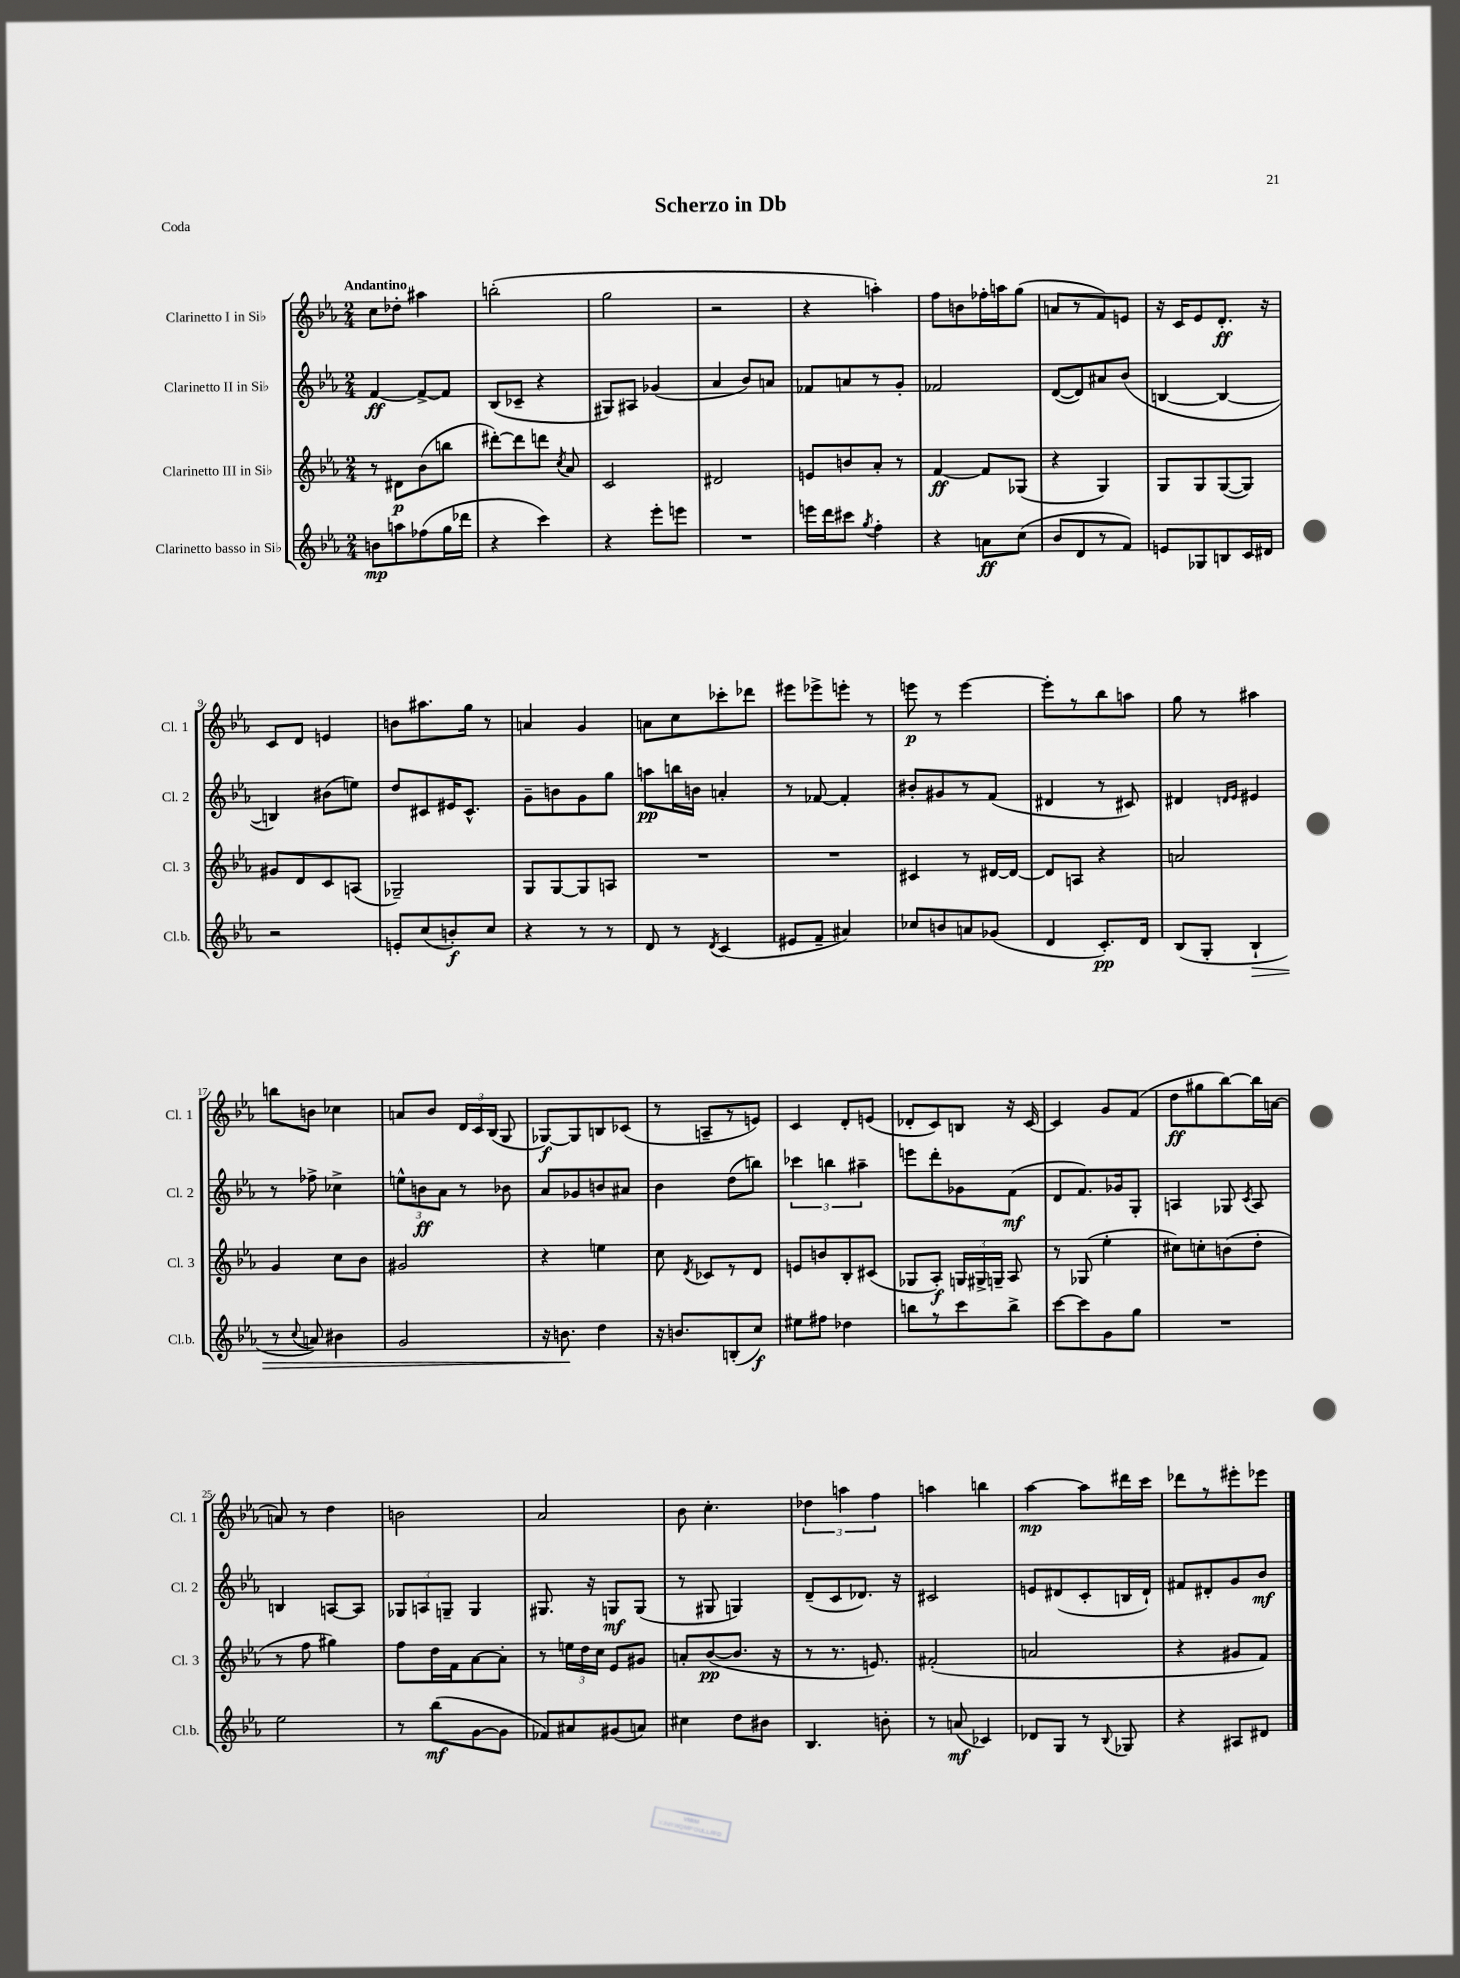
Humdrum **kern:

**kern	**kern	**kern	**kern
*staff4	*staff3	*staff2	*staff1
*clefG2	*clefG2	*clefG2	*clefG2
*k[b-e-a-]	*k[b-e-a-]	*k[b-e-a-]	*k[b-e-a-]
*M2/4	*M2/4	*M2/4	*M2/4
8b\L	8r	[4f/	8cc\L
8aa\	8d#\L	.	8dd-'\J
(8ff-\	(8b-\	8f^/_L	4aa#\
16gg\L	8bb\J	8f/]J	.
16ddd-\JJ	.	.	.
=	=	=	=
4r	[8ddd#'\L)	(8B-/L	(2bb'\
.	8ddd#\]	8c-~/J	.
4ccc\)	8ddd\J	4r	.
.	8qcc/	.	.
.	8a-/	.	.
=	=	=	=
4r	2c/	8G#/L)	2gg\
.	.	8A#/J	.
8eee-'\L	.	(4g-/	.
8eee\J	.	.	.
=	=	=	=
2r	2d#/	4a-/	2r
.	.	8b-/L)	.
.	.	8a/J	.
=	=	=	=
16eee\LL	8e/L	8f-/L	4r
16ddd\J	.	.	.
8ccc#\J	8b/	8a/	.
8qgg/	.	.	.
4ff'\	8a-'/J	8r	4aa'\)
.	8r	8g'/J	.
=	=	=	=
4r	[4f/	2f-/	8ff\L
.	.	.	8b\
8a\L	8f/]L	.	16ff-'\L
.	.	.	16aa\J
(8cc\J	(8G-/J	.	(8gg\J
=	=	=	=
8b-/L	4r	([8d/L	8a/L
8d/	.	8d/])	8r
8r	4G/)	8a#/	8f/)
8f/J)	.	(8b-/J	8e/J
=	=	=	=
8e/L	8G/L	[4B/	16r
.	.	.	16c/LK
8G-/	8G/	.	8e-/
8B/	([8G/	4B/_	8.d'/J
16c/L	8G/]J)	.	.
16d#/JJ	.	.	16r
=	=	=	=
2r	8g#/L	4B/])	8c/L
.	8d/	.	8d/J
.	8c/	(8b#\L	4e/
.	(8A/J	8ee\J)	.
=	=	=	=
8e'/L	2G-~/)	8dd/L	8b\L
(8cc/	.	8c#/	8.aa#\
8b'/)	.	16e#/K	.
.	.	8.c#^^/J	16gg\Jk
8cc/J	.	.	8r
=	=	=	=
4r	8G/L	8g~\L	4a/
.	[8G/	8b\	.
8r	8G/]	8g\	4g/
8r	8A/J	8gg\J	.
=	=	=	=
8d/	2r	8aa\L	8a\L
8r	.	16bb\L	8cc\
.	.	16b\JJ	.
8qd/	.	.	.
(4c/	.	4a'/	8ccc-'\
.	.	.	8ddd-\J
=	=	=	=
8e#/L	2r	8r	8eee#\L
8f~/J	.	[8f-/	8eee-^\
4a#/)	.	4f-'/]	8eee'\J
.	.	.	8r
=	=	=	=
8cc-/L	4c#/	8b#'/L	8eee\
8b/	.	8g#/	8r
8a/	8r	8r	[4eee\
(8g-/J	[16d#/LL	(8f/J	.
.	16d#/_JJ	.	.
=	=	=	=
4d/	8d#/]L	4d#/	8eee'\]L
.	8A/J	.	8r
8.c'/L)	4r	8r	8bb-\
.	.	8c#/)	8aa\J
16d/Jk	.	.	.
=	=	=	=
(8B-/L	2a/	4d#/	8gg\
8G'/J	.	.	8r
.	.	16qqd/LL	.
.	.	16qqe-/JJ	.
4B-`/	.	4e#/	4aa#\
=	=	=	=
8r	4g/	8r	8bb\L
8qqcc/	.	.	.
8a/)	.	8ff-^\	8b\J
4b#\	8cc\L	4cc-^\	4cc-\
.	8b-\J	.	.
=	=	=	=
2g/	2g#/	12ee^^\L	8a/L
.	.	12b\	.
.	.	.	8b-/J
.	.	12a-\J	.
.	.	8r	24d/LL
.	.	.	24c/
.	.	.	(24B-/JJ
.	.	8b-\	8G/
=	=	=	=
16r	4r	8a-/L	[8G-/L)
8.b\	.	.	.
.	.	8g-/	8G-/]
4dd\	4ee\	8b/	8B/
.	.	8a#/J	(8c-/J
=	=	=	=
16r	8cc\	4b-\	8r
8.b/L	.	.	.
.	8qd/	.	.
.	8c-/L	.	8A~/L
(8B'/	8r	(8dd\L	8r
8cc/J)	8d/J	8bb\J)	8e/J)
=	=	=	=
8ee#\L	8e/L	6ccc-\	4c/
8ff#\J	8b/	.	.
.	.	6bb\	.
4dd-\	8B-'/	.	8d'/L
.	.	6aa#~\	.
.	(8c#/J	.	(8e/J
=	=	=	=
8bb\L	8G-/L	8eee\L	8d-'/L
8r	8A-'/J)	8ddd'\	8c/)
8ccc\	24G/LL	8g-\	8B/J
.	24G#^/	.	.
.	24G~/JJ	.	.
8bb^\J	8A-/	(8f\J	16r
.	.	.	[16c/
=	=	=	=
[8ccc\L	8r	8d/L	4c/]
8ccc\]	(8G-/	8.f/)	.
8g\	4ee-'\	.	8g/L
.	.	16g-/k	.
8gg\J	.	8G'/J	(8f/J
=	=	=	=
2r	8cc#\L)	4A/	8dd\L
.	8cc'\	.	8gg#\
.	(8b\	8G-/	[8bb-\)
.	.	8qc/	.
.	8dd'\J	8A/	16bb-\]L
.	.	.	[16a\JJ
=	=	=	=
2ee-\	8r	4B/	8a/]
.	8ff\	.	8r
.	4gg#\)	[8A/L	4dd\
.	.	8A/]J	.
=	=	=	=
8r	8ff\L	12G-/L	2b\
.	.	12A/	.
(8bb-\L	16dd\L	.	.
.	.	12G~/J	.
.	16f\J	.	.
[8g\	[8a-\	4G/	.
8g\]J	8a-'\]J	.	.
=	=	=	=
8f-/L)	8r	8.G#/	2a-/
8a#/	24ee\LL	.	.
.	24dd\	.	.
.	.	16r	.
.	24cc\JJ	.	.
(8g#/	8e-/L	8G/L	.
8a/J)	8g#/J	(8G/J	.
=	=	=	=
4cc#\	8a'/L	8r	8b-\
.	([8b-/	8G#/	4.cc'\
8dd\L	8.b-/]J	4G/)	.
8b#\J	.	.	.
.	16r	.	.
=	=	=	=
4.B-/	8r	(8d~/L	6dd-\
.	8.r	8c/	.
.	.	.	6aa\
.	.	8.d-/J)	.
.	8.e/)	.	.
.	.	.	6ff\
8b'\	.	.	.
.	.	16r	.
=	=	=	=
8r	(2f#'/	2c#/	4aa\
(8a/	.	.	.
4c-/)	.	.	4bb\
=	=	=	=
8d-/L	2a/	8e/L	[4aa-\
8G/J	.	(8d#/	.
8r	.	8c'/	8aa-\]L
8qqB-/	.	.	.
8G-/	.	16B/L	16ddd#\L
.	.	16d#`/JJ)	16ccc\JJ
=	=	=	=
4r	4r	8f#/L	8ddd-\L
.	.	8d#'/	8r
8A#/L	8g#/L	8g/	8eee#'\
8d#/J	8f/J)	8b-/J	8eee-\J
==	==	==	==
*-	*-	*-	*-
